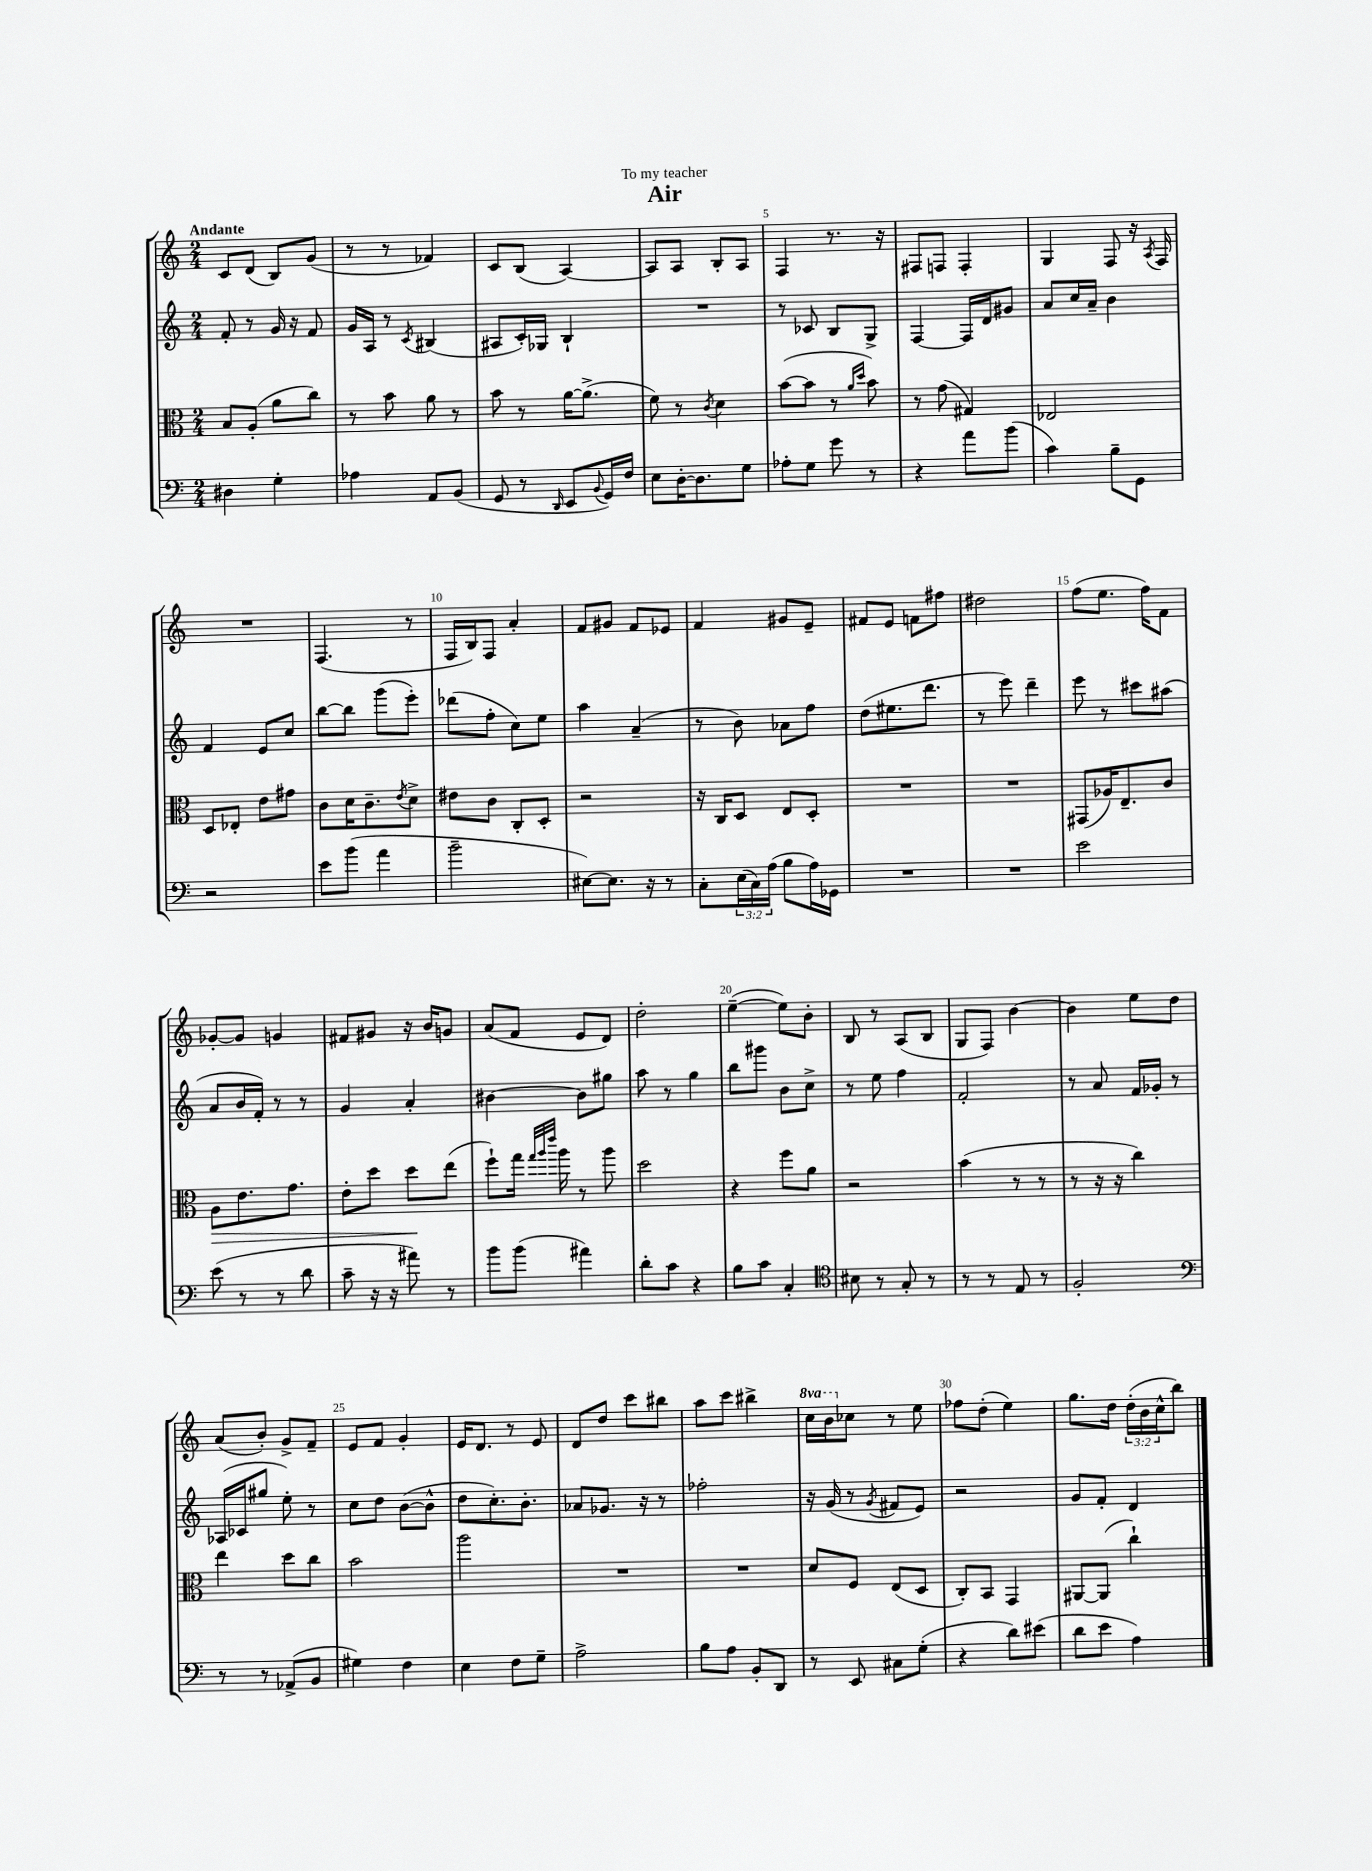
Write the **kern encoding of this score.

**kern	**kern	**kern	**kern
*staff4	*staff3	*staff2	*staff1
*clefF4	*clefC3	*clefG2	*clefG2
*k[]	*k[]	*k[]	*k[]
*M2/4	*M2/4	*M2/4	*M2/4
4D#	8B	8f'	8c
.	(8A'	8r	(8d
4G'	8a	16g	8B)
.	.	16r	.
.	8cc)	8f	(8g
=	=	=	=
4A-	8r	16g	8r
.	.	16A	.
.	8b	8r	8r
.	.	8qc	.
8AA	8a	(4B#	4f-)
(8BB	8r	.	.
=	=	=	=
8GG	8b	8A#	8c
8r	8r	16c')	(8B
.	.	16G-	.
16qqDD	.	.	.
8EE	[16a	4B`	[4A)
.	(8.a^]	.	.
8qqBB	.	.	.
16GG)	.	.	.
16F	.	.	.
=	=	=	=
8E	8f)	2r	8A]
[16D'	8r	.	8A
8.D]	.	.	.
.	8qc	.	.
.	4d	.	8B'
8G	.	.	8A
=	=	=	=
8A-'	([8b	8r	4F
8G	8b]	8c-	.
8g	8r	8B	8.r
.	16qqa	.	.
.	16qqdd	.	.
8r	8b)	8G^	.
.	.	.	16r
=	=	=	=
4r	8r	[4F	8F#
.	(8g	.	8F
8a	4G#)	16F]	4F'
.	.	16d	.
(8b	.	8g#	.
=	=	=	=
4c)	2E-	8a	4G
.	.	16cc	.
.	.	16a~	.
8B~	.	4b	8F
8GG	.	.	16r
.	.	.	8qA
.	.	.	16F
=	=	=	=
2r	8D	4f	2r
.	8E-'	.	.
.	8e	8e	.
.	8g#	8cc	.
=	=	=	=
8e	8c	[8bb	(4.F
(8b	16d	8bb]	.
.	8.c~	.	.
4a	.	(8ggg	.
.	8qe	.	.
.	8d^	8eee')	8r
=	=	=	=
2b~	8e#	(8ddd-	16F
.	.	.	16B)
.	8c	8ff'	8F
.	8C'	8cc)	4a'
.	8D'	8ee	.
=	=	=	=
[8E#)	2r	4aa	8f
8.E#]	.	.	8g#
.	.	(4a~	8f
16r	.	.	.
8r	.	.	8e-
=	=	=	=
8C'	16r	8r	4f
.	16C	.	.
(24E	8D	8b)	.
24C)	.	.	.
(24A	.	.	.
8B	8E	8a-	8g#
16A)	8D'	8ff	8e~
16GG-	.	.	.
=	=	=	=
2r	2r	(8dd	8f#
.	.	8.ee#	8e
.	.	.	8f
.	.	8.ddd	.
.	.	.	8ff#
=	=	=	=
2r	2r	8r	2dd#
.	.	8eee)	.
.	.	4ddd~	.
=	=	=	=
2e	(8GG#	8eee	(8ff
.	16A-)	8r	8.ee
.	8.E~	.	.
.	.	8ccc#	.
.	.	.	16ff)
.	8c	(8aa#	8f
=	=	=	=
(8e	8A	8a	[8g-'
8r	8.e	16b	8g-]
.	.	16f')	.
8r	.	8r	4g
.	8.g	.	.
8d	.	8r	.
=	=	=	=
8c~	8e'	4g	8f#
16r	8dd	.	8g#
16r	.	.	.
8a#)	8dd	4a'	16r
.	.	.	16b
8r	(8ee	.	8g
=	=	=	=
8b	8ff`)	[4b#	(8a
(8b	16gg	.	8f
.	32qqgg	.	.
.	32qqaa	.	.
.	32qqeee	.	.
.	16aa	.	.
4a#)	8r	8b#]	8e
.	8aa	8gg#	8d)
=	=	=	=
8d'	2dd	8aa	2dd'
8c	.	8r	.
4r	.	4gg	.
=	=	=	=
8B	4r	8bb	([4ee~
8c	.	8ggg#	.
4C'	8ff	8b	8ee])
.	8a	8cc^	8b'
=	=	=	=
*clefC4	*	*	*
8B#	2r	8r	8B
8r	.	8ee	8r
8G'	.	4ff	(8A
8r	.	.	8B
=	=	=	=
8r	(4b	2f'	8G
8r	.	.	8F)
8E	8r	.	[4b
8r	8r	.	.
=	=	=	=
2F'	8r	8r	4b]
.	16r	8a	.
.	16r	.	.
.	4cc)	16f	8ee
.	.	16g-'	.
.	.	8r	8dd
=	=	=	=
*clefF4	*	*	*
8r	4ee	(16A-	(8a
.	.	16c-	.
8r	.	8gg#	8b')
(8AA-^	8dd	8ee')	8g^
8BB	8cc	8r	8f~
=	=	=	=
4G#)	2b	8cc	8e
.	.	8dd	8f
4F	.	([8b	4g'
.	.	8b^^]	.
=	=	=	=
4E	2aa	8dd	16e
.	.	.	8.d
.	.	8.cc')	.
8F	.	.	8r
.	.	8.b'	.
8G~	.	.	8e
=	=	=	=
2A^	2r	8a-	8d
.	.	8.g-	8dd
.	.	.	8ccc
.	.	16r	.
.	.	8r	8bb#
=	=	=	=
8B	2r	2ff-'	8aa
8A	.	.	8ccc
8BB'	.	.	4bb#^
8DD	.	.	.
=	=	=	=
8r	8d	16r	16ccc
.	.	(16g	16bb
8EE	8F	8r	8cc-
.	.	8qg	.
8C#	(8E	8f#	8r
(8G'	8D	8e)	8ee
=	=	=	=
4r	8C')	2r	8ff-
.	8BB	.	(8dd'
8d)	4GG	.	4ee)
(8e#	.	.	.
=	=	=	=
8d	[8AA#	8g	8.gg
8e	(8AA#]	8f'	.
.	.	.	16dd
4A)	4cc`)	4d	(24dd'
.	.	.	24b
.	.	.	24cc^^
.	.	.	8bb)
==	==	==	==
*-	*-	*-	*-
